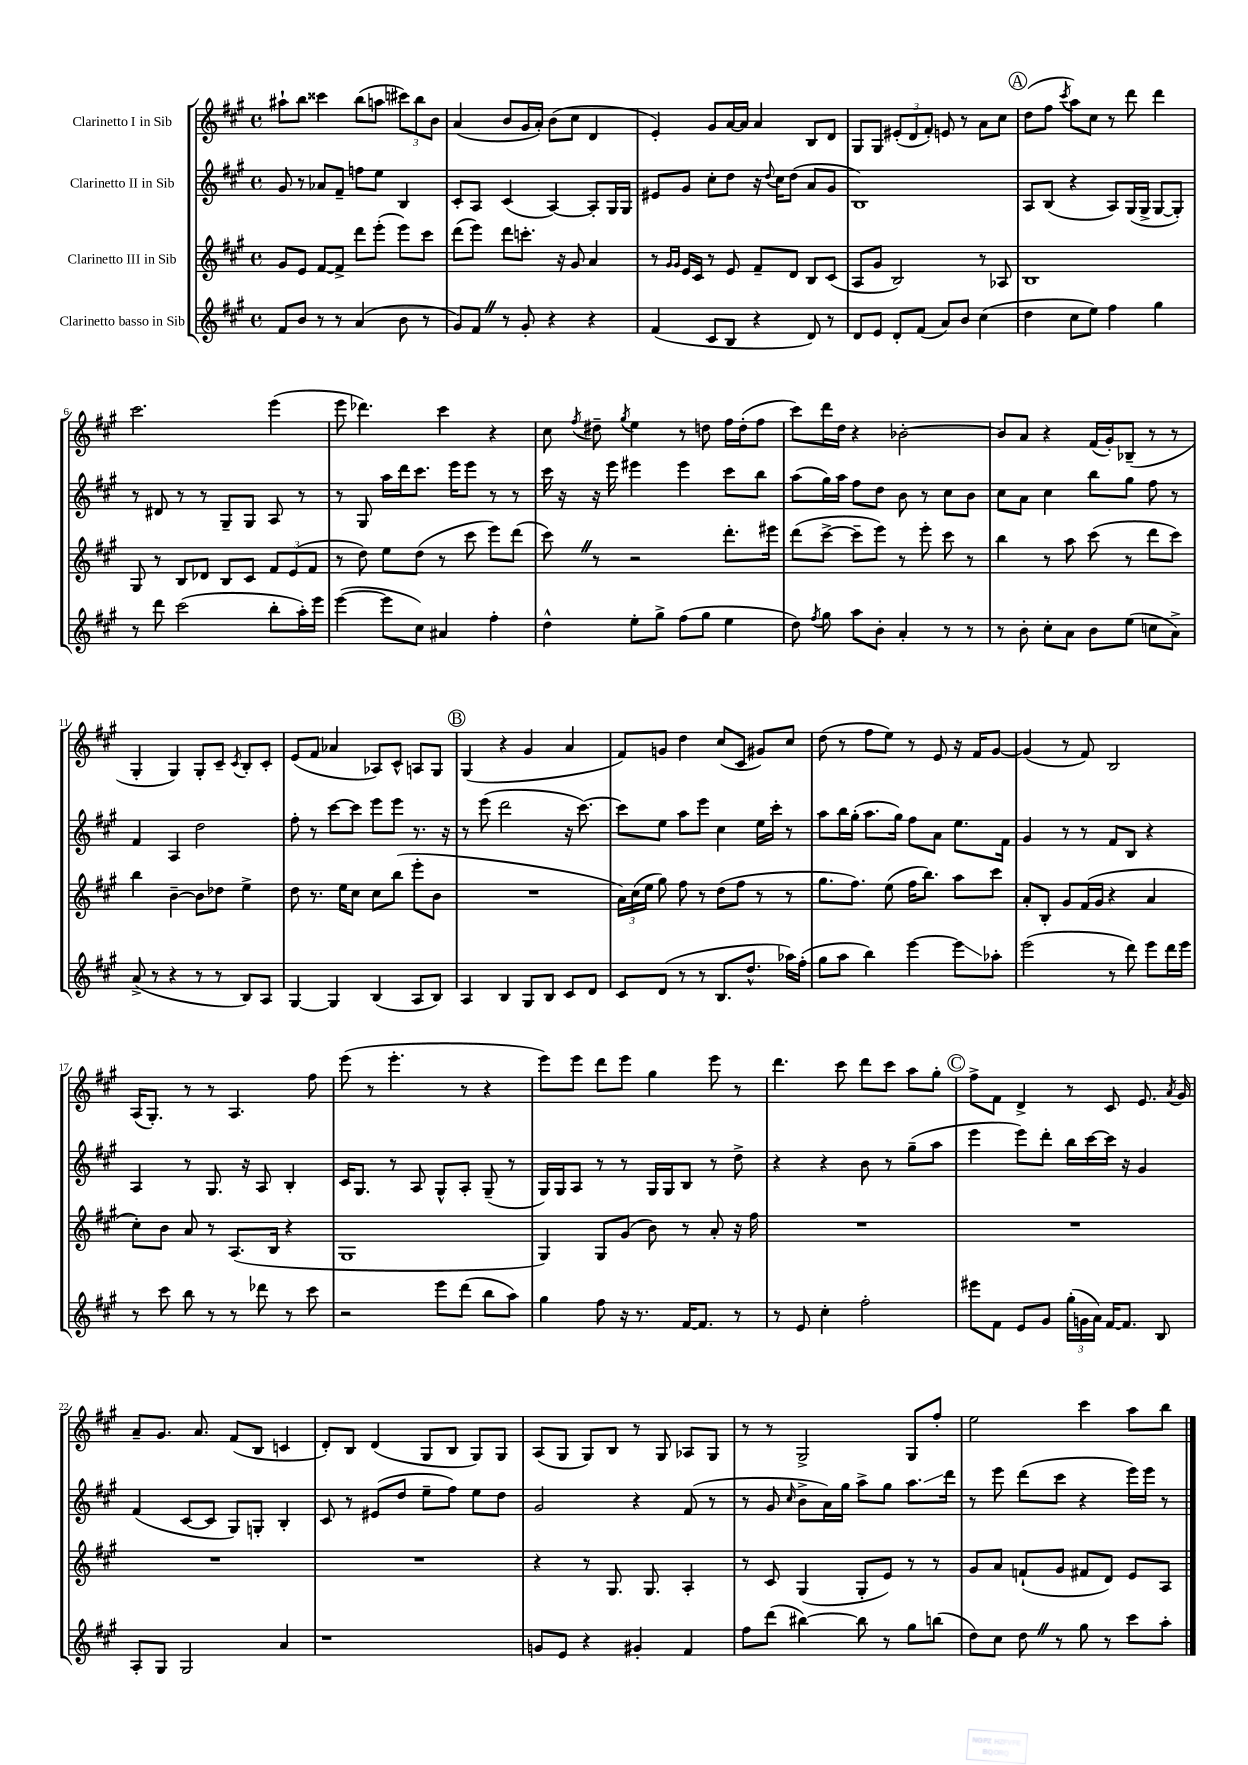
<<
\new StaffGroup <<
\new Staff = "s0" \with { instrumentName = "Clarinetto I in Sib" } {
    \clef treble \key a \major \defaultTimeSignature \time 4/4
    \autoBeamOff ais''8[-! b''8] cisis'''4 b''8[( a''8] \tuplet 3/2 { cis'''8[) b''8 b'8] } |
    a'4( b'8[ gis'16 a'16]-.) b'8[( cis''8] d'4 |
    e'4-.) gis'8[ a'16~ a'16] a'4 b8[ d'8] |
    gis8[ gis8] \tuplet 3/2 { eis'8[-.( d'8 fis'8]-.) } e'8 r8 a'8[ cis''8] |
    \mark \markup { \circle "A" } d''8[( fis''8] \acciaccatura { cis'''8 } a''8[) cis''8] r8 d'''8 d'''4 |
    cis'''2. e'''4( |
    e'''8 des'''4.) cis'''4 r4 |
    cis''8 \acciaccatura { fis''8 } dis''8-- \acciaccatura { gis''8 } e''4 r8 d''8 fis''16[ d''16-.( fis''8] |
    cis'''8[) d'''16 d''16] r4 bes'2~-. |
    bes'8[ a'8] r4 fis'16[( gis'16-.) bes8]--( r8 r8 |
    gis4-. gis4) gis8[-. cis'8]-- \acciaccatura { cis'8 } b8[-. cis'8]-. |
    e'8[( fis'8] aes'4 aes8[) cis'8]-^ a8[ gis8] |
    \mark \markup { \circle "B" } gis4( r4 gis'4 a'4 |
    fis'8[) g'8] d''4 cis''8[( cis'8] gis'8[) cis''8] |
    d''8( r8 fis''8[ e''8]) r8 e'8 r16 fis'16[ gis'8]~ |
    gis'4( r8 fis'8) b2 |
    a16[( gis8.]-.) r8 r8 a4. fis''8 |
    e'''8( r8 e'''4.-. r8 r4 |
    e'''8[) e'''8] d'''8[ e'''8] gis''4 e'''8 r8 |
    d'''4. cis'''8 d'''8[ cis'''8] a''8[ gis''8]-. |
    \mark \markup { \circle "C" } fis''8[-> fis'8] d'4-> r8 cis'8 e'8. \acciaccatura { a'8 } gis'16 |
    a'8[-- gis'8.] a'8. fis'8[( b8] c'4 |
    d'8[-.) b8] d'4( gis8[ b8] gis8[) gis8] |
    a8[( gis8] gis8[) b8] r8 gis8 aes8[ gis8] |
    r8 r8 gis2-> gis8[ fis''8]-. |
    e''2 cis'''4 a''8[ b''8] \bar "|." |
}
\new Staff = "s1" \with { instrumentName = "Clarinetto II in Sib" } {
    \clef treble \key a \major \defaultTimeSignature \time 4/4
    \autoBeamOff gis'8 r8 aes'8[ fis'8]-- f''8[ e''8] b4 |
    cis'8[-. a8] cis'4( a4~) a8[-. gis16 gis16] |
    eis'8[ gis'8] cis''8[-. d''8] r16 \appoggiatura { d''8 } cis''16[ d''8]( a'8[ gis'8] |
    b1) |
    \mark \markup { \circle "A" } a8[ b8]( r4 a8[) gis16( gis16]-> gis8[~ gis8]-.) |
    r8 dis'8 r8 r8 gis8[-- gis8] a8 r8 |
    r8 gis8 a''16[ d'''16 cis'''8.] e'''16[ e'''8] r8 r8 |
    cis'''16 r16 r16 e'''16 eis'''4 eis'''4 cis'''8[ b''8] |
    a''8[( gis''16) a''16] fis''8[ d''8] b'8 r8 cis''8[ b'8] |
    cis''8[ a'8] cis''4 b''8[ gis''8] fis''8 r8 |
    fis'4 a4 d''2 |
    fis''8-. r8 cis'''8[~ cis'''8] e'''8[ e'''8] r8. r16 |
    \mark \markup { \circle "B" } r8 e'''8( d'''2 r16 cis'''8.~) |
    cis'''8[ e''8] a''8[ e'''8] cis''4 e''16[ cis'''16]-. r8 |
    a''8[ b''16 gis''16]-.( a''8.[ gis''16]) fis''8[ a'8] e''8.[ fis'16] |
    gis'4 r8 r8 fis'8[ b8] r4 |
    a4 r8 gis8. r16 a8 b4-. |
    cis'16[ gis8.] r8 a8 gis8[-^ a8]-. gis8--( r8 |
    gis16[) gis16 a8] r8 r8 gis16[ gis16 b8] r8 d''8-> |
    r4 r4 b'8 r8 gis''8[--( a''8] |
    \mark \markup { \circle "C" } e'''4 e'''8[) d'''8]-. b''16[ cis'''16~ cis'''16] r16 gis'4 |
    fis'4( cis'8[~ cis'8] gis8[) g8]-. b4-. |
    cis'8 r8 eis'8[( d''8] e''8[-- fis''8]) e''8[ d''8] |
    gis'2 r4 fis'8( r8 |
    r8 gis'8 \grace { cis''16 } b'8[-> a'16) gis''16] a''8[-> gis''8] a''8.[\glissando d'''16] |
    r8 e'''8 d'''8[( cis'''8] r4 e'''16[) e'''16] r8 \bar "|." |
}
\new Staff = "s2" \with { instrumentName = "Clarinetto III in Sib" } {
    \clef treble \key a \major \defaultTimeSignature \time 4/4
    \autoBeamOff gis'8[ e'8] fis'8[~ fis'8]-> d'''8[ e'''8]-.( e'''8[) cis'''8] |
    d'''8[( e'''8]) d'''8[ c'''8.]-. r16 gis'8 a'4 |
    r8 \grace { gis'16[ gis'16] } e'16[ cis'16] r8 e'8 fis'8[-- d'8] b8[ cis'8]( |
    a8[ gis'8] b2) r8 aes8 |
    \mark \markup { \circle "A" } b1 |
    gis8 r8 b8[ des'8] b8[ cis'8] \tuplet 3/2 { fis'8[ e'8( fis'8] } |
    r8 d''8) e''8[ d''8]( r8 cis'''8 e'''8[) d'''8]( |
    cis'''8) \once \override BreathingSign.text = \markup { \musicglyph "scripts.caesura.straight" } \breathe r8 r2 d'''8.[-. eis'''16] |
    d'''8[( cis'''8]~-> cis'''8[-- e'''8]) r8 e'''8-. cis'''8 r8 |
    b''4 r8 a''8 cis'''8( r8 d'''8[ cis'''8]) |
    b''4 b'4~-- b'8[ des''8] e''4-> |
    d''8 r8. e''16[ cis''8] cis''8[ b''8]( e'''8[-. b'8] |
    \mark \markup { \circle "B" } R1 |
    \tuplet 3/2 { a'16[) cis''16( e''16] } gis''8) fis''8 r8 d''8[( fis''8] r8 r8 |
    gis''8.[ fis''8.]) e''8( fis''16[ b''8.]) a''8[ cis'''8] |
    a'8[-. b8]-. gis'8[ fis'16( gis'16] r4 a'4 |
    cis''8[-.) b'8] a'8 r8 a8.[( b16] r4 |
    gis1 |
    gis4) gis8[ gis'8]( b'8) r8 a'8-. r16 fis''16 |
    R1 |
    \mark \markup { \circle "C" } R1 |
    R1 |
    R1 |
    r4 r8 gis8. gis8. a4-. |
    r8 cis'8 gis4( gis8[-. e'8]) r8 r8 |
    gis'8[ a'8] f'8[-!( gis'8] fis'8[ d'8]) e'8[ a8] \bar "|." |
}
\new Staff = "s3" \with { instrumentName = "Clarinetto basso in Sib" } {
    \clef treble \key a \major \defaultTimeSignature \time 4/4
    \autoBeamOff fis'8[ b'8] r8 r8 a'4( b'8 r8 |
    gis'8[) fis'8] \once \override BreathingSign.text = \markup { \musicglyph "scripts.caesura.straight" } \breathe r8 gis'8-. r4 r4 |
    fis'4( cis'8[ b8] r4 d'8) r8 |
    d'8[ e'8] d'8[-. fis'8]( a'8[) b'8] cis''4( |
    \mark \markup { \circle "A" } d''4 cis''8[ e''8]) fis''4 gis''4 |
    r8 d'''8 cis'''2( b''8[-. a''16-.) e'''16] |
    e'''4~( e'''8[ cis''8]) ais'4 fis''4-. |
    d''4-^ e''8[-. gis''8]-> fis''8[( gis''8] e''4 |
    d''8) \acciaccatura { fis''8 } gis''8 a''8[ b'8]-. a'4-. r8 r8 |
    r8 b'8-. cis''8[-. a'8] b'8[ e''8]( c''8[ a'8]->) |
    a'8->( r8 r4 r8 r8 b8[) a8] |
    gis4~ gis4 b4( a8[ b8]) |
    \mark \markup { \circle "B" } a4 b4 gis8[ b8] cis'8[ d'8] |
    cis'8[ d'8]( r8 r8 b8.[ d''8.]-^ aes''16[) fis''16]-.( |
    gis''8[ a''8] b''4) e'''4~ e'''8[\glissando aes''8]-. |
    e'''2( r8 d'''8) e'''8[ d'''16 e'''16] |
    r8 cis'''8 b''8 r8 r8 des'''8 r8 cis'''8 |
    r2 e'''8[ d'''8]( b''8[ a''8]) |
    gis''4 fis''8 r16 r8. fis'16[~ fis'8.] r8 |
    r8 e'8 cis''4-. fis''2-. |
    \mark \markup { \circle "C" } eis'''8[ fis'8] e'8[ gis'8] \tuplet 3/2 { gis''16[-.( g'16 a'16]) } fis'16[~ fis'8.] b8 |
    a8[-. gis8] gis2 a'4 |
    r1 |
    g'8[ e'8] r4 gis'4-. fis'4 |
    fis''8[ d'''8]( bis''4~) bis''8 r8 gis''8[ b''8]( |
    d''8[) cis''8] d''8 \once \override BreathingSign.text = \markup { \musicglyph "scripts.caesura.straight" } \breathe r8 gis''8 r8 cis'''8[ a''8]-. \bar "|." |
}
>>
>>
